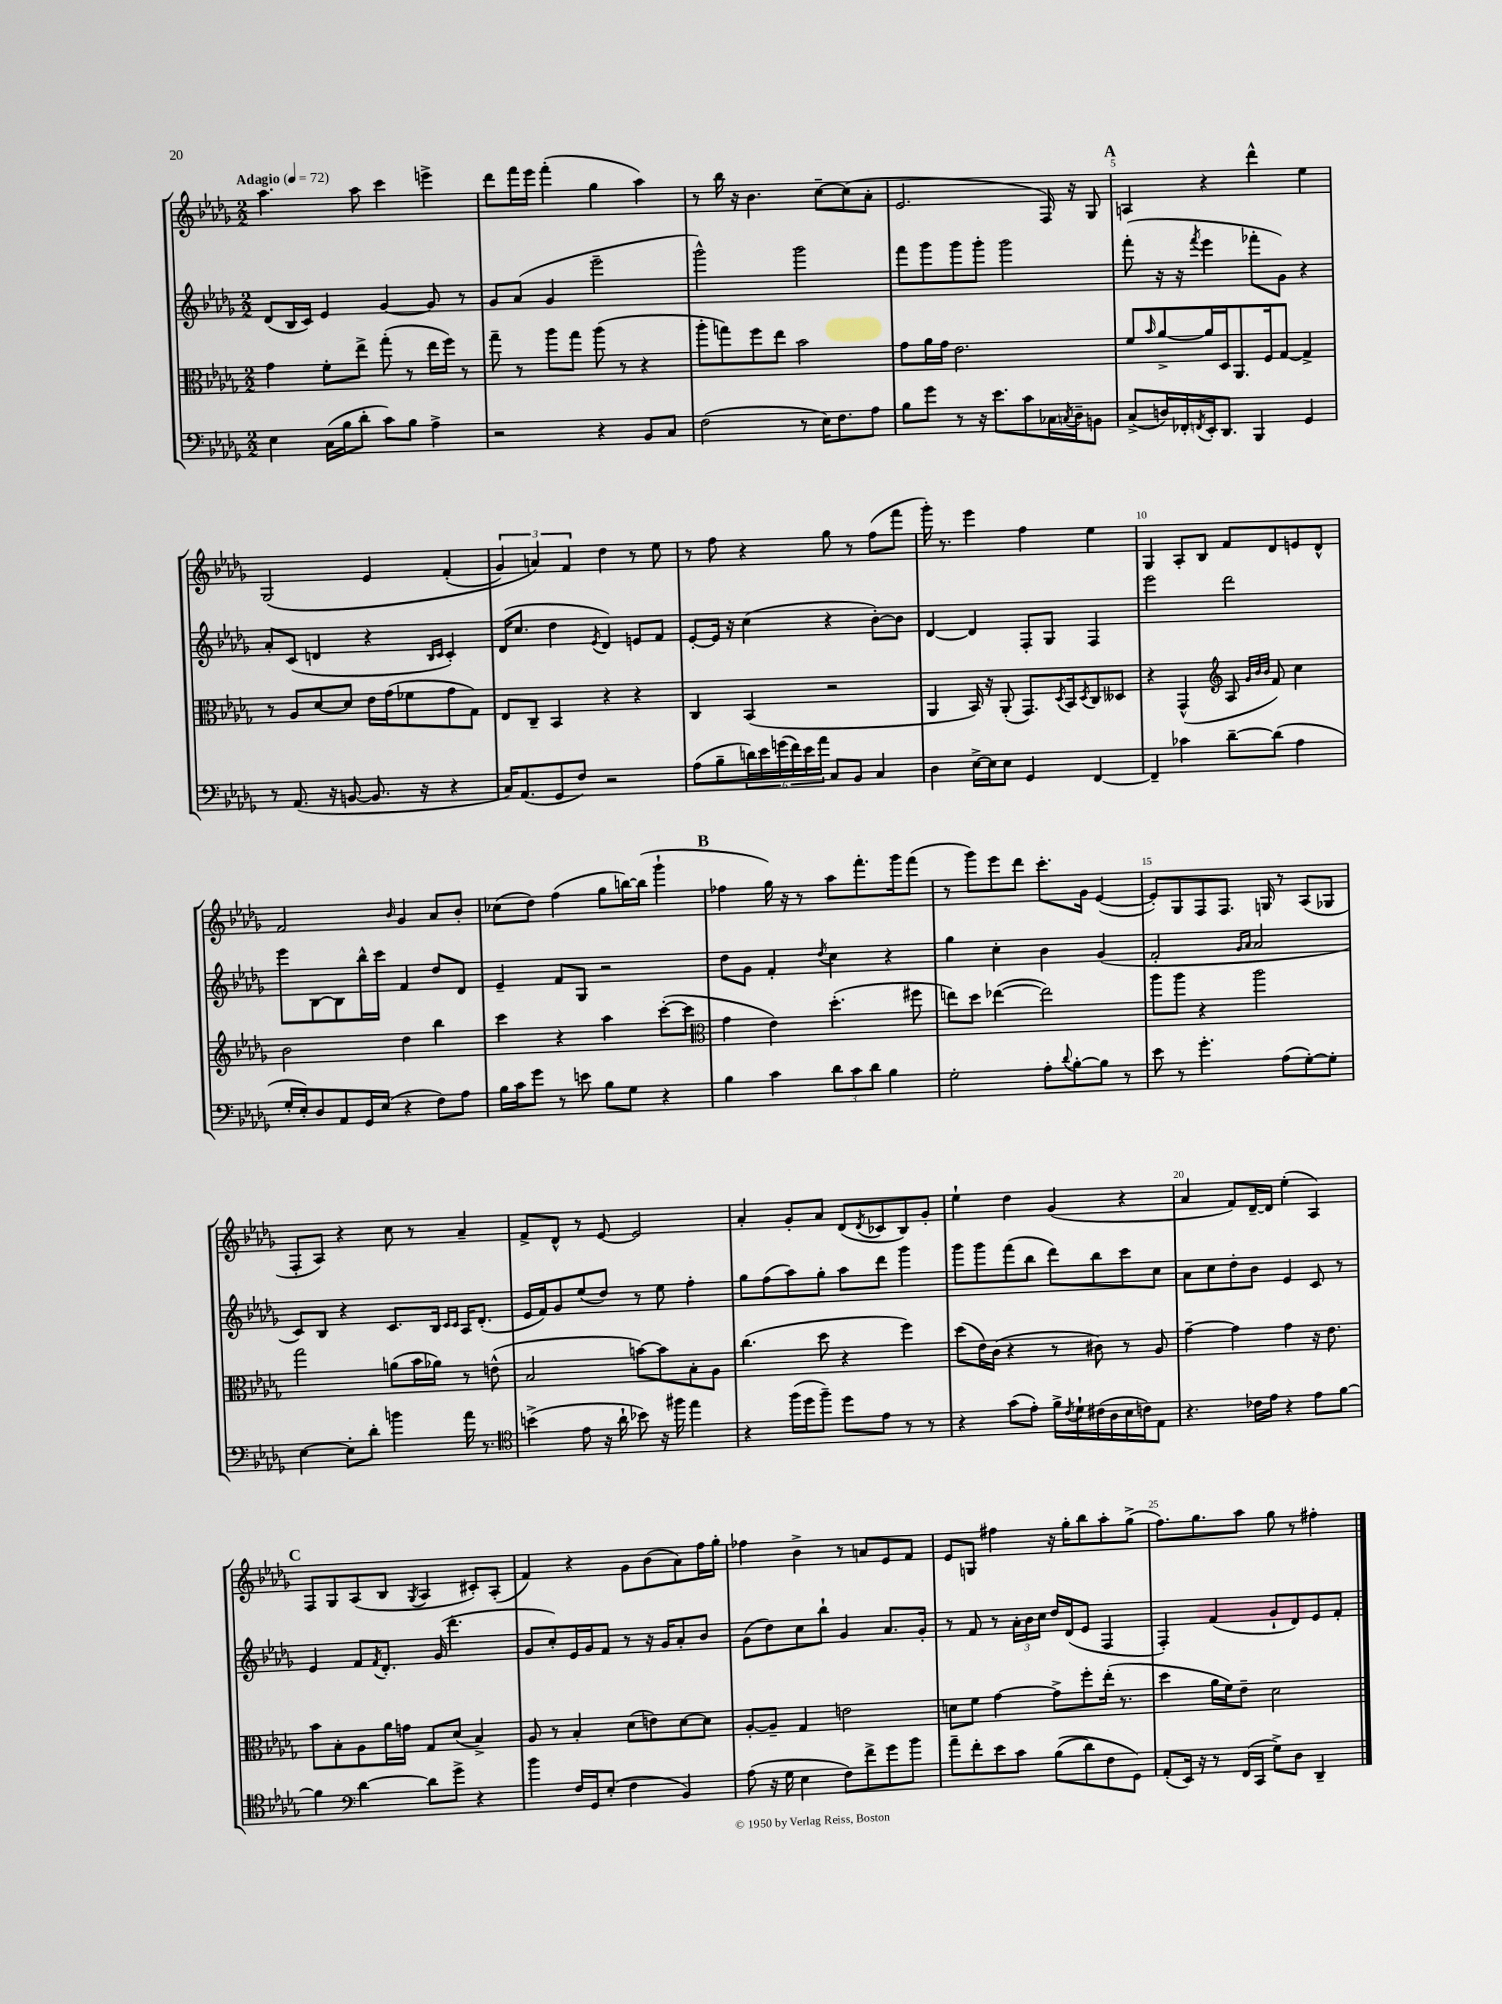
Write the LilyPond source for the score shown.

<<
\new StaffGroup <<
\new Staff = "s0" {
    \clef treble \key des \major \numericTimeSignature \time 2/2 \tempo "Adagio" 4 = 72
    aes''4. aes''8 c'''4 e'''4-> |
    des'''8 f'''16 ees'''16 f'''4-.( ges''4 aes''4) |
    r8 bes''16 r16 bes'4. c''8~-- c''8( aes'8-. |
    ees'2. f16) r16 ges8 |
    \mark \markup { \bold "A" } a4 r4 des'''4-^ ees''4 |
    ges2\( ees'4 f'4-.( |
    \tuplet 3/2 { ges'4) a'4\) f'4 } des''4 r8 ees''8 |
    r8 f''8 r4 ges''8 r8 f''8( f'''8 |
    ges'''16-.) r8. ees'''4 f''4 ees''4 |
    ges4 aes8-. bes8 f'8 des'8 e'8 des'8-^ |
    f'2 \grace { bes'16 } ges'4 aes'8 bes'8-. |
    ces''8( des''8) f''4( ges''8 b''16~) b''16( ges'''4-! |
    \mark \markup { \bold "B" } fes''4 ges''16) r16 r8 aes''8 f'''8.-. ges'''16 f'''8( |
    r8 ges'''8) ees'''8 des'''8 c'''8.-. ges'16 ees'4~( |
    ees'8-.) ges8 f8 f8. g16 r8 aes8( ges8 |
    f8-. aes8) r4 c''8 r8 aes'4-- |
    f'8-> des'8-^ r8 ees'8~ ees'2 |
    aes'4-. ges'8-. aes'8 des'8( \acciaccatura { des'8 } ces'8 bes8) ges'8-. |
    ees''4-! des''4 ges'4( r4 |
    aes'4 f'8) des'16~-- des'16 ees''4-.( aes4) |
    \mark \markup { \bold "C" } f8 ges8 aes8( bes8 \acciaccatura { ges8 } aes4 cis'8-.) aes8-.( |
    f'4) r4 ges'8 bes'8( aes'8) f''16 ges''16-. |
    fes''4 bes'4-> r8 a'8 ees'8 f'8 |
    ees'8 g8 fis''4 r16 ges''16-. bes''8 aes''8-. ges''8->( |
    f''8.) ges''8. aes''8 ges''8 r8 fis''4-. \bar "|." |
}
\new Staff = "s1" {
    \clef treble \key des \major \numericTimeSignature \time 2/2
    des'8( bes16 c'16) ees'4 ges'4~ ges'8 r8 |
    ges'8 aes'8( ges'4 ees'''2-- |
    ges'''2-^) ges'''2 |
    f'''8 ges'''8 ges'''8 ges'''8-. ges'''2 |
    \mark \markup { \bold "A" } f'''8-.( r16 r16 \acciaccatura { f'''8 } ees'''4 fes'''8-. ges'8) r4 |
    aes'8-. c'8( d'4 r4 \grace { bes16 c'16 } c'4-.) |
    des'16( c''8. des''4 \acciaccatura { ees'8 } des'4) e'8 f'8 |
    ees'8~-. ees'16 r16 c''4( r4 bes'8~-.) bes'8 |
    des'4~ des'4 f8-. ges8 f4 |
    ees'''2 des'''2 |
    ees'''8 bes8~ bes8 bes''16-^ c'''16 f'4 des''8 des'8 |
    ees'4-- f'8 ges8 r2 |
    \mark \markup { \bold "B" } des''8 ges'8 f'4-. \acciaccatura { des''8 } c''4 r4 |
    ges''4 c''4-. bes'4 ges'4( |
    f'2-. \grace { ges'16 aes'16 } aes'2 |
    c'8) bes8 r4 c'8. bes16 \grace { c'16 c'16 } aes16 des'8.-.( |
    ees'16 f'16) ges'8 ees''8( des''8) r8 ees''8 f''4-. |
    ges''8 f''8( aes''8) ges''8-. aes''8 des'''8 ges'''4 |
    ges'''8 ges'''8 f'''8( bes''8 des'''8) bes''8 c'''8 c''8 |
    aes'8 c''8 des''8-. bes'8 ees'4 c'8 r8 |
    \mark \markup { \bold "C" } ees'4 f'8 \acciaccatura { f'8 } des'8.-. ges'16( des'''4.-. |
    ges'8 c''8-.) ees'16 ges'16 f'8 r8 r16 ges'16 aes'8-. bes'8 |
    ges'8( des''8) c''8 bes''8-! ges'4 aes'8. ges'16-. |
    r8 f'8 r8 \tuplet 3/2 { aes'16-. bes'16 c''16 } des''16 des'16( ees'8 f4 |
    f4-.) f'4( ges'8-! des'8) ees'8 f'8-. \bar "|." |
}
\new Staff = "s2" {
    \clef alto \key des \major \numericTimeSignature \time 2/2
    ges'4 f'8-. ees''8-> ges''8-.( r8 ees''16 f''16) r8 |
    ges''8-- r8 aes''8 ges''8 aes''8( r8 r4 |
    aes''8-. g''8) f''8 ees''8 bes'2 |
    ges'8 aes'16 ges'16 ees'2. |
    \mark \markup { \bold "A" } f'8 \grace { bes'16 } aes'8~-> aes'16 des16 aes,8. f16 ges8~ ges4-> |
    r8 aes8 des'8~ des'8 ees'16 ges'16( fes'8 ges'8 ges8) |
    ees8 c8-- bes,4 r4 r4 |
    c4 bes,4( r2 |
    aes,4 bes,16) r16 aes,8-.( ges,8.) \acciaccatura { des8 } bes,16 \acciaccatura { des8 } c8 deses8 |
    r4 ges,4-^( \clef treble aes8 \grace { ges'32 bes'32 bes'32 } f'8) c''4 |
    bes'2 des''4 bes''4 |
    c'''4 r4 aes''4 c'''8~-.( c'''8 |
    \mark \markup { \bold "B" } \clef alto ges'4 ees'4) des''4.-.( fis''8 |
    e''8) des''8 ees''4~( ees''2) |
    aes''8 aes''8 r4 aes''2 |
    ges''2 a'8( bes'16 aes'16) r8 e'8-^( |
    bes2 b'8~) b'8 bes8-. aes8 |
    c''4.( des''8 r4 f''4) |
    des''8( ees'16) c'16( r4 r8 cis'8) r8 aes8 |
    ges'4~-- ges'4 ges'4 r16 ees'8. |
    \mark \markup { \bold "C" } bes'8 bes8-. aes8 aes'16 g'16 ges8 des'8( bes4->) |
    aes8 r8 bes4-. des'8( e'8) des'8~ des'8 |
    aes8~-. aes8-- ges4 e'2 |
    d'8 f'8 ges'4~ ges'8-> f''8-. ees''16-.( r8. |
    des''4 aes'16 f'16) ees'8-- des'2 \bar "|." |
}
\new Staff = "s3" {
    \clef bass \key des \major \numericTimeSignature \time 2/2
    ees4 c16( bes16 des'8-. c'8) bes8 aes4-> |
    r2 r4 bes,8 c8 |
    f2( r8 ees16) f8. aes8 |
    bes8 ges'8 r8 r16 ees'8. c'8 ces16 \acciaccatura { c8 } des16-- b,8 |
    \mark \markup { \bold "A" } c8->( d16) fes,16-. \acciaccatura { f,8 } ees,16-. des,8. bes,,4 ges,4 |
    r8 aes,8.( r16 b,8~ b,8. r16 r4 |
    c16) aes,8.( ges,8 f8) r2 |
    aes8( bes8-- \tuplet 6/4 { d'16) ees'16 g'16( f'16) ees'16 aes'16 } c8 bes,8 c4 |
    des4 ees16~-> ees16 ees8 ges,4 f,4~ |
    f,4-- ces'4 des'8~-- des'8( aes4 |
    ges16-. ees16-.) des8 aes,8 ges,16 ees16( r4 f8) aes8 |
    bes16 c'16 ges'8 r8 e'8 bes8 ges8 r4 |
    \mark \markup { \bold "B" } bes4 c'4 \tuplet 3/2 { des'8 c'8 des'8 } bes4 |
    ges2-. aes8-. \appoggiatura { des'8 } bes8~-. bes8 r8 |
    ees'8 r8 ges'4.-. aes8( ges8~-.) ges8-. |
    ees4~ ees8-. des'8-. b'4 aes'16 r8. |
    \clef tenor b'4->( ees'8 r16 aes'16-! bes'8) r16 fis''16 ees''4 |
    r4 f''16( des''16 f''8--) des''8 ees'8 r8 r8 |
    r4 ges'8( ees'8-.) f'16-> \acciaccatura { c'8 } des'16-! cis'16( aes16 bes16 c'16) ees8 |
    r4. ces'16 ees'16 r4 ees'8 f'8~ |
    \mark \markup { \bold "C" } f'4 \clef bass des'4~ des'8 ges'8-> r4 |
    bes'4 f16 ges,16 ees8-.( f4 bes,4) |
    aes8( r16 ges16 ees4 f8) f'8-> ges'8 bes'8 |
    aes'8-- f'8-. ees'8 c'8 bes8(\( des'8) f8 ges,8\) |
    aes,8-.( ees,16) r16 r8 f,16( c,16 ges8->) des8 des,4-- \bar "|." |
}
>>
>>
\layout { \context { \Score \override BarNumber.break-visibility = ##(#f #t #t) barNumberVisibility = #(every-nth-bar-number-visible 5) } }
